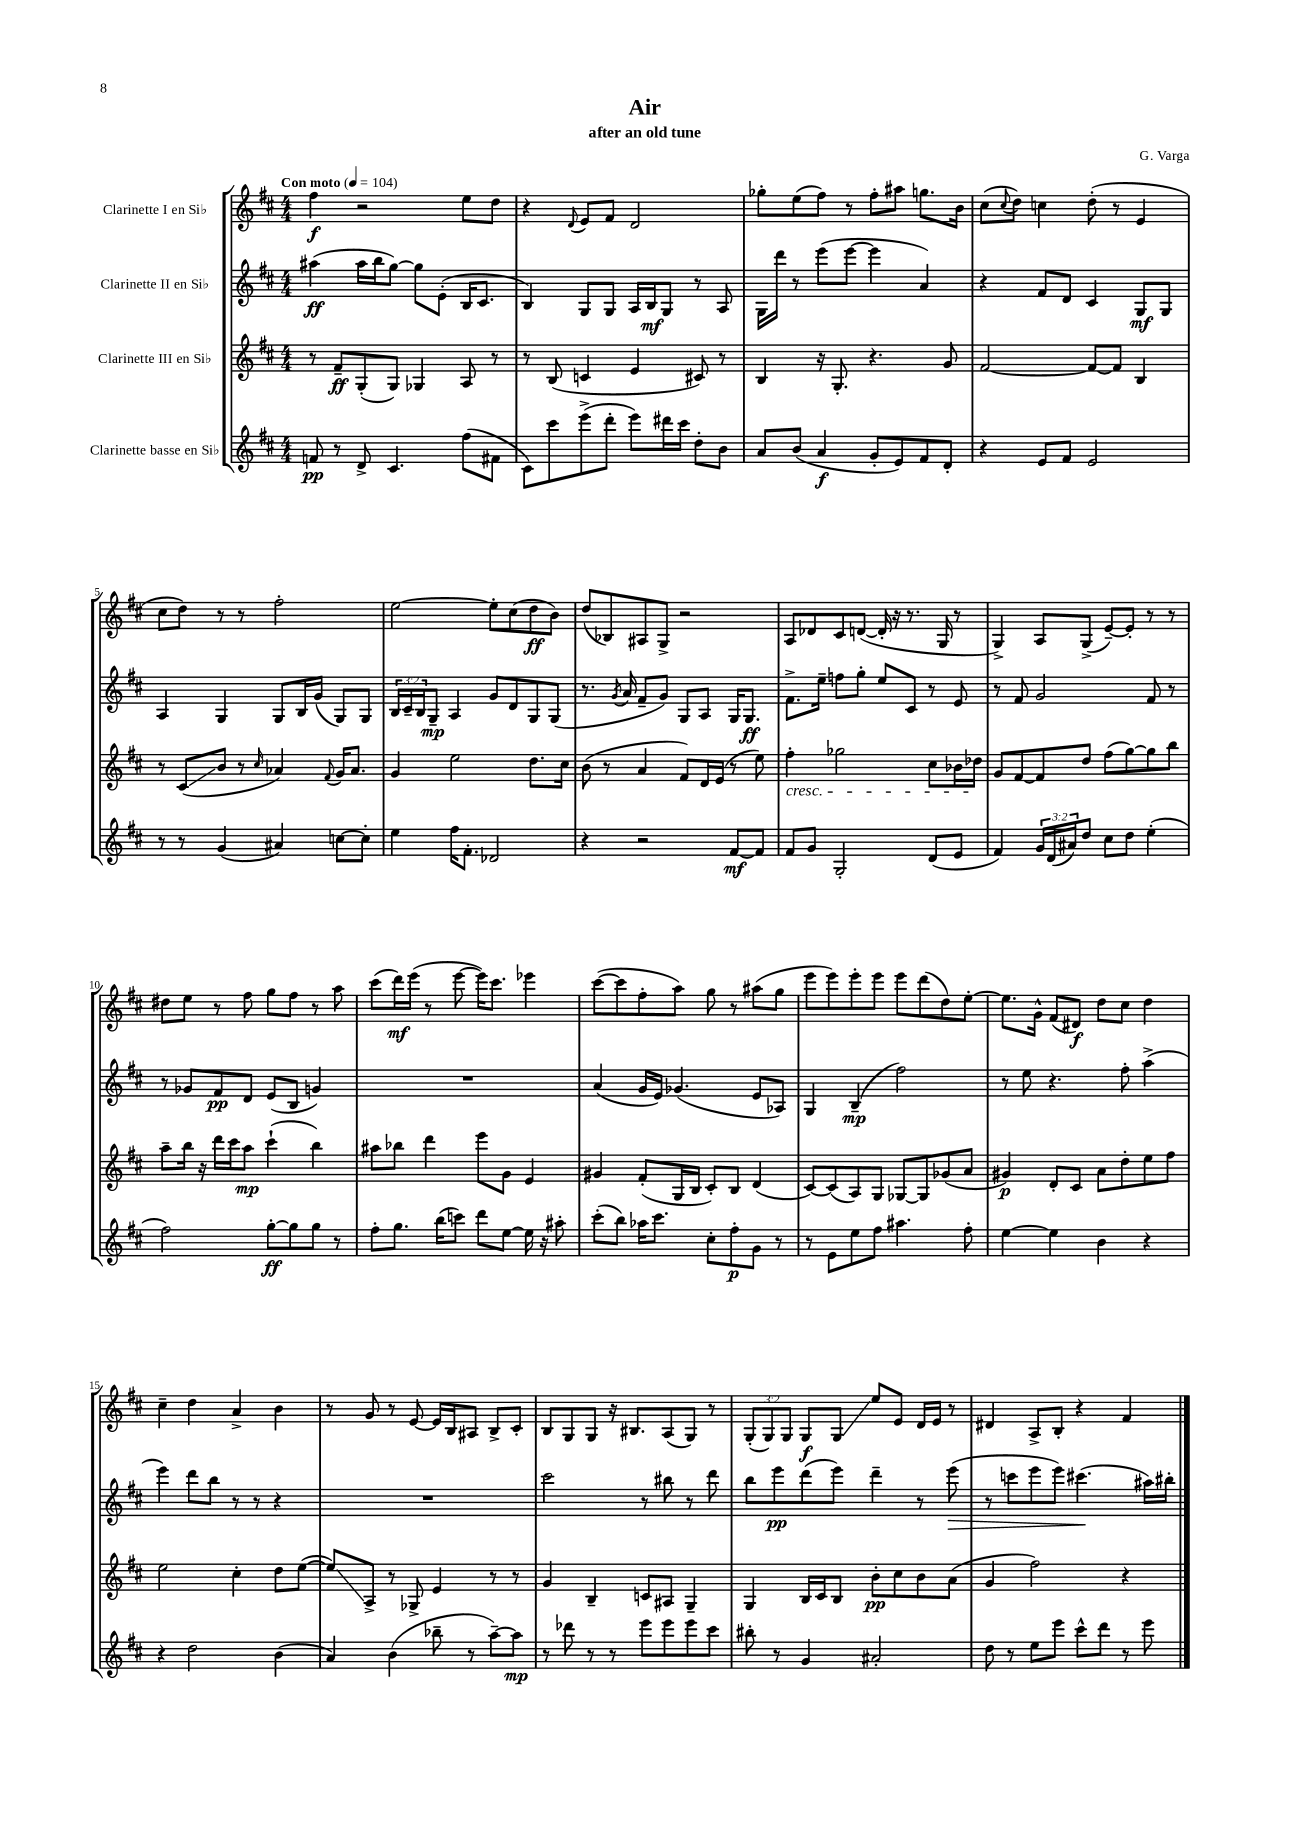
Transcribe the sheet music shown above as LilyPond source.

\header { title = "Air" composer = "G. Varga" subtitle = "after an old tune" }
<<
\new StaffGroup <<
\new Staff = "s0" \with { instrumentName = "Clarinette I en Sib" } {
    \clef treble \key d \major \numericTimeSignature \time 4/4 \override Staff.TupletNumber.text = #tuplet-number::calc-fraction-text \tempo "Con moto" 4 = 104
    fis''4\f r2 e''8 d''8 |
    r4 \appoggiatura { d'8 } e'8 fis'8 d'2 |
    ges''8-. e''8( fis''8) r8 fis''8-. ais''8 g''8. b'16 |
    cis''8( \appoggiatura { cis''8 } d''8) c''4 d''8-.( r8 e'4 |
    cis''8 d''8) r8 r8 fis''2-. |
    e''2~ e''8-. cis''8( d''8\ff b'8) |
    d''8( bes8) ais8 g8-> r2 |
    a8 des'8 cis'8 d'8~( d'16-. r16 r8. g16 r8 |
    g4->) a8 g8->( e'8~--) e'8-. r8 r8 |
    dis''8 e''8 r8 fis''8 g''8 fis''8 r8 a''8 |
    cis'''8( d'''16\mf) e'''16( r8 e'''8~ e'''16) cis'''8. ees'''4 |
    cis'''8~( cis'''8 fis''8-. a''8) g''8 r8 ais''8( g''8 |
    e'''8 e'''8) e'''8-. e'''8 e'''8 d'''8( d''8) e''8~-. |
    e''8. g'16-^ fis'8( dis'8\f) d''8 cis''8 d''4 |
    cis''4-- d''4 a'4-> b'4 |
    r8 g'8 r8 e'8~ e'16 b16 ais8 b8-> cis'8-. |
    b8 g8 g8 r16 bis8. a8( g8) r8 |
    \tuplet 3/2 { g8-.( g8) g8 } g8\f g8\glissando e''8 e'8 d'16 e'16 r8 |
    dis'4 a8-> b8-. r4 fis'4 \bar "|." |
}
\new Staff = "s1" \with { instrumentName = "Clarinette II en Sib" } {
    \clef treble \key d \major \numericTimeSignature \time 4/4 \override Staff.TupletNumber.text = #tuplet-number::calc-fraction-text
    ais''4\ff( ais''16 b''16 g''8~) g''8 e'8-.( b16 cis'8. |
    b4) g8 g8 a16 b16\mf g8 r8 a8 |
    g16 d'''16 r8 e'''8( e'''8~ e'''4 a'4) |
    r4 fis'8 d'8 cis'4 g8\mf g8 |
    a4 g4 g8 b16 g'16( g8) g8 |
    \tuplet 3/2 { b16 cis'16-- b16 } g8--\mp a4 g'8 d'8 g8 g8( |
    r8. \acciaccatura { g'8 } a'16 fis'8-- g'8) g8 a8 g16 g8.\ff |
    fis'8.-> e''16-- f''8 g''8-. e''8 cis'8 r8 e'8 |
    r8 fis'8 g'2 fis'8 r8 |
    r8 ges'8 fis'8\pp d'8 e'8( b8 g'4) |
    R1 |
    a'4( g'16 e'16) ges'4.( e'8 aes8) |
    g4 b4--\mp( fis''2) |
    r8 e''8 r4. fis''8-. a''4->( |
    e'''4) d'''8 b''8 r8 r8 r4 |
    R1 |
    cis'''2 r8 bis''8 r8 d'''8 |
    b''8 e'''8\pp d'''8( e'''8) d'''4-- r8 e'''8\>( |
    r8 c'''8 e'''8 e'''8) cis'''4.\!( ais''16) bis''16-. \bar "|." |
}
\new Staff = "s2" \with { instrumentName = "Clarinette III en Sib" } {
    \clef treble \key d \major \numericTimeSignature \time 4/4
    r8 fis'8--\ff g8-.( g8) ges4 a8 r8 |
    r8 b8( c'4 e'4 cis'8) r8 |
    b4 r16 g8.-. r4. g'8 |
    fis'2~ fis'8~ fis'8 b4 |
    r8 cis'8\glissando( b'8 r8 \grace { cis''16 } aes'4) \appoggiatura { fis'8 } g'16 aes'8. |
    g'4 e''2 d''8. cis''16 |
    b'8( r8 a'4 fis'8) d'16 e'16( r8 e''8) |
    fis''4-.\cresc ges''2 cis''8 bes'16 des''16\! |
    g'8 fis'8~ fis'8 d''8 fis''8( g''8~) g''8 b''8 |
    a''8-- b''16 r16 d'''16 cis'''16 a''8\mp cis'''4-!( b''4) |
    ais''8 bes''8 d'''4 e'''8 g'8 e'4 |
    gis'4 fis'8-.( g16 b16 cis'8-.) b8 d'4( |
    cis'8~) cis'8( a8) g8 ges8~ ges8 ges'8( a'8 |
    gis'4\p) d'8-. cis'8 a'8 d''8-. e''8 fis''8 |
    e''2 cis''4-. d''8 e''8~( |
    e''8\glissando) a8-> r8 ges8-> e'4 r8 r8 |
    g'4 b4-- c'8 ais8 g4-- |
    g4 b16 cis'16 b8 b'8-.\pp cis''8 b'8 a'8( |
    g'4 fis''2) r4 \bar "|." |
}
\new Staff = "s3" \with { instrumentName = "Clarinette basse en Sib" } {
    \clef treble \key d \major \numericTimeSignature \time 4/4 \override Staff.TupletNumber.text = #tuplet-number::calc-fraction-text
    f'8\pp r8 d'8-> cis'4. fis''8( fis'8 |
    cis'8) cis'''8 e'''8->( d'''8-. e'''8) dis'''16 cis'''16 d''8-. b'8 |
    a'8 b'8( a'4\f g'8-. e'8) fis'8 d'8-. |
    r4 e'8 fis'8 e'2 |
    r8 r8 g'4( ais'4) c''8~ c''8-. |
    e''4 fis''16 fis'8.-. des'2 |
    r4 r2 fis'8~\mf fis'8 |
    fis'8 g'8 g2-. d'8( e'8 |
    fis'4) \tuplet 3/2 { g'16 d'16( ais'16) } d''8 cis''8 d''8 e''4-.( |
    fis''2) g''8~-.\ff g''8 g''8 r8 |
    fis''8-. g''8. b''16( c'''8) d'''8 e''8~ e''16 r16 ais''8-. |
    cis'''8-.( b''8) aes''16 cis'''8. cis''8-. fis''8-.\p g'8 r8 |
    r8 e'8 e''8 fis''8 ais''4. fis''8-. |
    e''4~ e''4 b'4 r4 |
    r4 d''2 b'4( |
    a'4) b'4( bes''8-- r8 a''8~--) a''8\mp |
    r8 des'''8 r8 r8 e'''8 e'''8 e'''8 cis'''8 |
    bis''8-. r8 g'4 ais'2-. |
    d''8 r8 e''8 e'''8 cis'''8-^ d'''8 r8 e'''8 \bar "|." |
}
>>
>>
